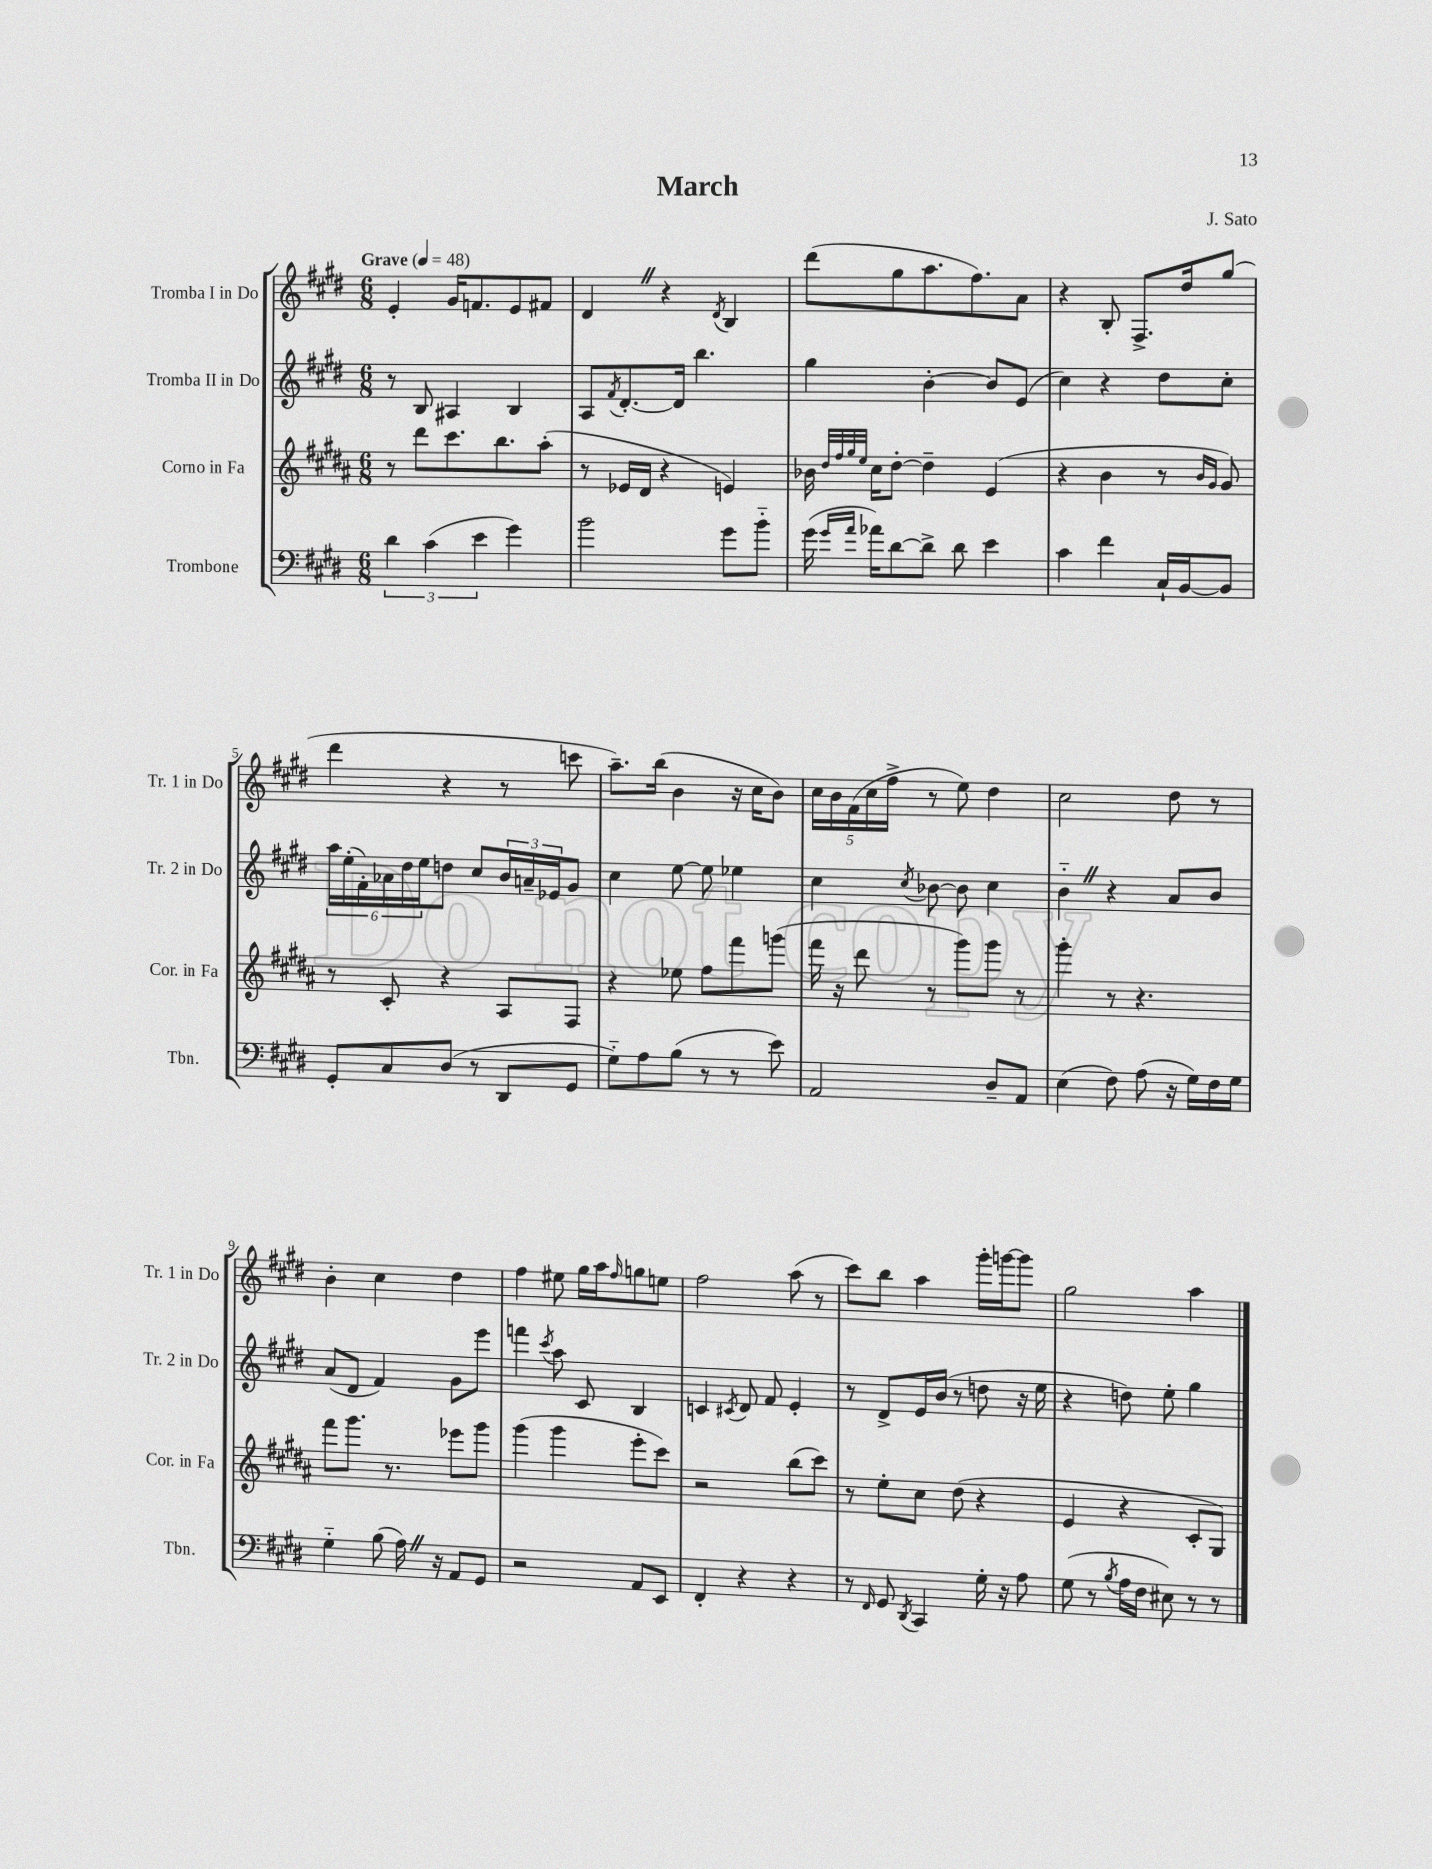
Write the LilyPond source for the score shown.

\header { title = "March" composer = "J. Sato" }
<<
\new StaffGroup <<
\new Staff = "s0" \with { instrumentName = "Tromba I in Do" shortInstrumentName = "Tr. 1 in Do" } {
    \clef treble \key e \major \numericTimeSignature \time 6/8 \tempo "Grave" 4 = 48
    e'4-. gis'16 f'8. e'8 fis'8 |
    dis'4 \once \override BreathingSign.text = \markup { \musicglyph "scripts.caesura.straight" } \breathe r4 \acciaccatura { dis'8 } b4 |
    dis'''8( gis''8 a''8. fis''8.) a'8 |
    r4 b8-. fis8.-> dis''16 gis''8( |
    dis'''4 r4 r8 c'''8 |
    a''8.--) b''16( b'4 r16 cis''16 b'8) |
    \tuplet 5/4 { cis''16 b'16 fis'16( cis''16 fis''16-> } r8 e''8) dis''4 |
    cis''2 dis''8 r8 |
    b'4-. cis''4 dis''4 |
    fis''4 eis''8 gis''16 a''16 \grace { fis''16 } g''8 e''8 |
    fis''2 a''8( r8 |
    cis'''8) b''8 a''4 gis'''16-. g'''16~ g'''8 |
    gis''2 a''4 \bar "|." |
}
\new Staff = "s1" \with { instrumentName = "Tromba II in Do" shortInstrumentName = "Tr. 2 in Do" } {
    \clef treble \key e \major \numericTimeSignature \time 6/8
    r8 b8 ais4 b4 |
    a8 \acciaccatura { fis'8 } dis'8.~-. dis'16 b''4. |
    gis''4 b'4~-. b'8 e'8( |
    cis''4) r4 dis''8 cis''8-. |
    \tuplet 6/4 { a''16 e''16-.( fis'16-.) aes'16 dis''16 e''16 } d''8 cis''8 \tuplet 3/2 { b'16 a'16-- ees'16 } gis'8 |
    cis''4 e''8~ e''8 ees''4 |
    cis''4 \acciaccatura { cis''8 } bes'8~ bes'8 cis''4 |
    b'4-_ \once \override BreathingSign.text = \markup { \musicglyph "scripts.caesura.straight" } \breathe r4 a'8 b'8 |
    a'8( dis'8 fis'4) gis'8 e'''8 |
    f'''4 \acciaccatura { cis'''8 } a''8 cis'8 b4 |
    c'4 \acciaccatura { cis'8 } dis'8 fis'8 e'4-. |
    r8 dis'8-> e'16 b'16( r8 d''8 r16 e''16 |
    r4 d''8) e''8-. gis''4 \bar "|." |
}
\new Staff = "s2" \with { instrumentName = "Corno in Fa" shortInstrumentName = "Cor. in Fa" } {
    \clef treble \key b \major \numericTimeSignature \time 6/8
    r8 dis'''8 cis'''8. b''8. ais''8-.( |
    r8 ees'16 dis'16 r4 e'4) |
    bes'16 \grace { dis''32 fis''32 gis''32 e''32 } cis''16 dis''8~-. dis''4-- e'4( |
    r4 b'4 r8 \grace { b'16 gis'16 } gis'8) |
    r8 cis'8-. r4 ais8 fis8 |
    r4 ees''8 fis''8 fis'''8 g'''8( |
    fis'''16 r16 dis'''8 r8 gis'''8) gis'''8 r8 |
    gis'''4-. r8 r4. |
    fis'''8 gis'''8. r8. ees'''8 gis'''8 |
    gis'''4( gis'''4 e'''8-. cis'''8) |
    r2 b''8( cis'''8) |
    r8 e''8-. cis''8 dis''8( r4 |
    e'4 r4 cis'8-. gis8) \bar "|." |
}
\new Staff = "s3" \with { instrumentName = "Trombone" shortInstrumentName = "Tbn." } {
    \clef bass \key e \major \numericTimeSignature \time 6/8
    \tuplet 3/2 { dis'4 cis'4( e'4 } gis'4) |
    b'2 gis'8 b'8-_ |
    gis'16( \grace { gis'16 a'16 } aes'16) dis'8~ dis'8-> dis'8 e'4 |
    cis'4 fis'4 cis16-! b,16~ b,8 |
    gis,8-. cis8 dis8( r8 dis,8 gis,8 |
    gis8-_) a8 b8( r8 r8 e'8) |
    a,2 dis8-- a,8 |
    e4( fis8) a8( r16 gis16) fis16 gis16 |
    gis4-_ b8( a16) \once \override BreathingSign.text = \markup { \musicglyph "scripts.caesura.straight" } \breathe r16 a,8 gis,8 |
    r2 a,8 e,8 |
    fis,4-. r4 r4 |
    r8 \grace { fis,16 } gis,8 \acciaccatura { dis,8 } cis,4 gis16-. r16 a8 |
    gis8( r8 \acciaccatura { b8 } a16 fis16 eis8) r8 r8 \bar "|." |
}
>>
>>
